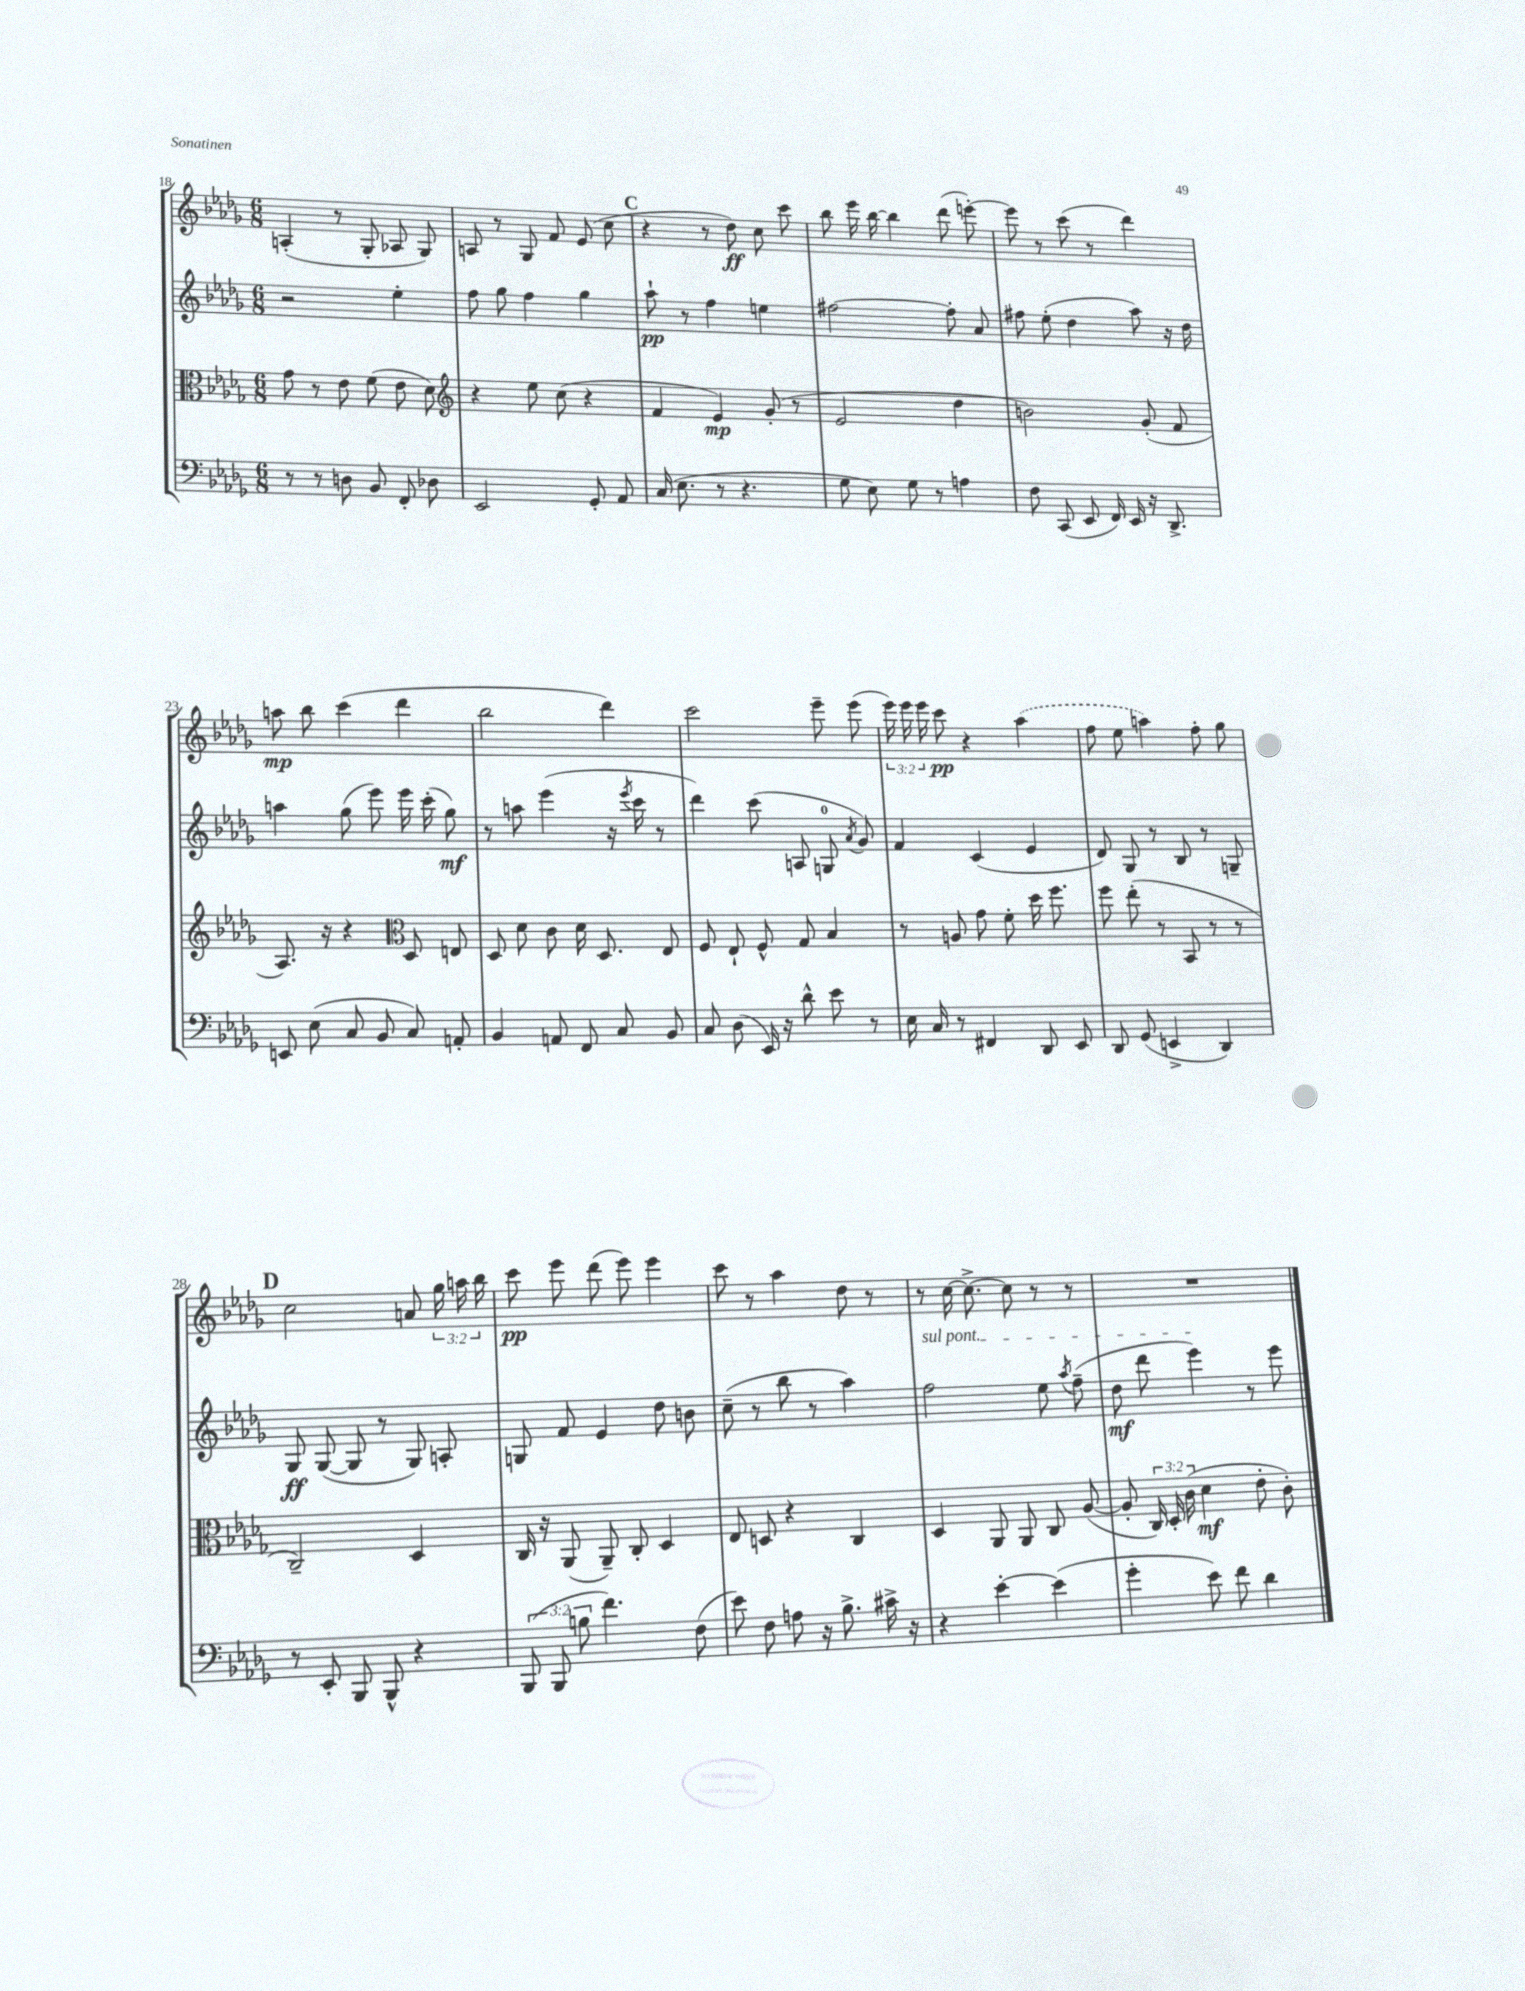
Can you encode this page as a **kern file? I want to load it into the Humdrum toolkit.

**kern	**kern	**kern	**kern
*staff4	*staff3	*staff2	*staff1
*clefF4	*clefC3	*clefG2	*clefG2
*k[b-e-a-d-g-]	*k[b-e-a-d-g-]	*k[b-e-a-d-g-]	*k[b-e-a-d-g-]
*M6/8	*M6/8	*M6/8	*M6/8
8r	8g-	2r	(4A'
8r	8r	.	.
8D	8e-	.	8r
8BB-	(8f	.	8G-'
8FF'	8e-	4ee-'	8A-
8D-	8d-)	.	8G-)
=	=	=	=
*	*clefG2	*	*
2EE-	4r	8ff	8A
.	.	8gg-	8r
.	8ee-	4ff	8G-
.	(8cc	.	8f
8GG-'	4r	4gg-	(8e-
8AA-	.	.	8cc
=	=	=	=
(16C	4f	8aa-`	4r
8.E-	.	.	.
.	.	8r	.
8r	4e-)	4ff	8r
4.r	.	.	8dd-)
.	(8g-'	4ee	8cc
.	8r	.	8ccc
=	=	=	=
8G-	2e-	[2ff#	8bb-
8E-)	.	.	16eee-
.	.	.	[16bb-
8G-	.	.	4bb-]
8r	.	.	.
4A	4dd-	8ff#']	(8ddd-
.	.	8a-	[8eee')
=	=	=	=
8F	2b)	8ff#	8eee]
(8CC	.	(8ee-'	8r
8EE-	.	4dd-	(8ccc
16FF)	.	.	8r
16EE-	.	.	.
16r	(8g-'	8aa-)	4ddd-)
8.DD-^	.	.	.
.	8f	16r	.
.	.	16dd-	.
=	=	=	=
8EE	8.A-)	4aa	8aa
(8E-	.	.	8bb-
.	16r	.	.
8C	4r	(8gg-	(4ccc
8BB-	.	8eee-)	.
*	*clefC3	*	*
8C)	8D-	16eee-	4ddd-
.	.	(16ccc'	.
8AA'	8E	8gg-)	.
=	=	=	=
4BB-	8D-	8r	2bb-
.	8d-	8aa	.
8AA	8c	(4eee-	.
8FF	16d-	.	.
.	8.D-	.	.
8C	.	16r	4ddd-)
.	.	8qeee-	.
.	.	16ccc	.
8BB-	8E-	8r	.
=	=	=	=
8C	8F	4ddd-)	2ccc
(8D-	8E-`	.	.
16EE-)	8F^^	(8ccc	.
16r	.	.	.
8d-^^	8G-	8A	.
8e-	4B-	8G	8eee-~
.	.	8qa-	.
8r	.	8g-)	(8eee-
=	=	=	=
16E-	8r	4f	24eee-)
.	.	.	24eee-
16C	.	.	.
.	.	.	24eee-
8r	8A	.	8ccc
4FF#	8g-	(4c	4r
.	8f'	.	.
8DD-	16dd-	4e-	(4aa-
.	8.ff	.	.
8EE-	.	.	.
=	=	=	=
8DD-	8ff	8d-)	8ff
(8GG-	(8ee-'	8G-	8ee-
4EE^	8r	8r	4aa)
.	8BB-	8B-	.
4DD-)	8r	8r	8ff'
.	8r	8G~	8gg-
=	=	=	=
8r	2C~)	8G-	2cc
8EE-'	.	([8G-	.
8BBB-	.	8G-]	.
8BBB-^^	.	8r	.
4r	4D-	8G-)	8a
.	.	8A'	24gg-
.	.	.	24aa
.	.	.	24bb-
=	=	=	=
(12BBB-	16C	8G	8ccc
.	16r	.	.
12BBB-	.	.	.
.	(8AA-	8f	8eee-
12B	.	.	.
4.f)	8AA-~)	4e-	(8ddd-
.	8C'	.	8eee-)
.	4D-	8dd-	4eee-
(8F	.	8b	.
=	=	=	=
8e-)	8E-	(8cc~	8ccc
8F	8D	8r	8r
8A	4r	8bb-	4aa-
16r	.	8r	.
8.B-^	.	.	.
.	4C	4aa-)	8dd-
16c#^	.	.	8r
16r	.	.	.
=	=	=	=
4r	4D-	2ff	8r
.	.	.	[16cc
.	.	.	8.cc^_
[4e-'	8AA-	.	.
.	8AA-	.	8cc]
(4e-]	8C	8ee-	8r
.	.	8qaa-	.
.	([8A-	(8ff~	8r
=	=	=	=
4g-'	8A-']	8dd-	2.r
.	24C)	8ddd-	.
.	24D-'	.	.
.	(24c	.	.
8e-)	4d-	4eee-)	.
8f	.	.	.
4d-	8e-'	8r	.
.	8c')	8eee-	.
==	==	==	==
*-	*-	*-	*-
